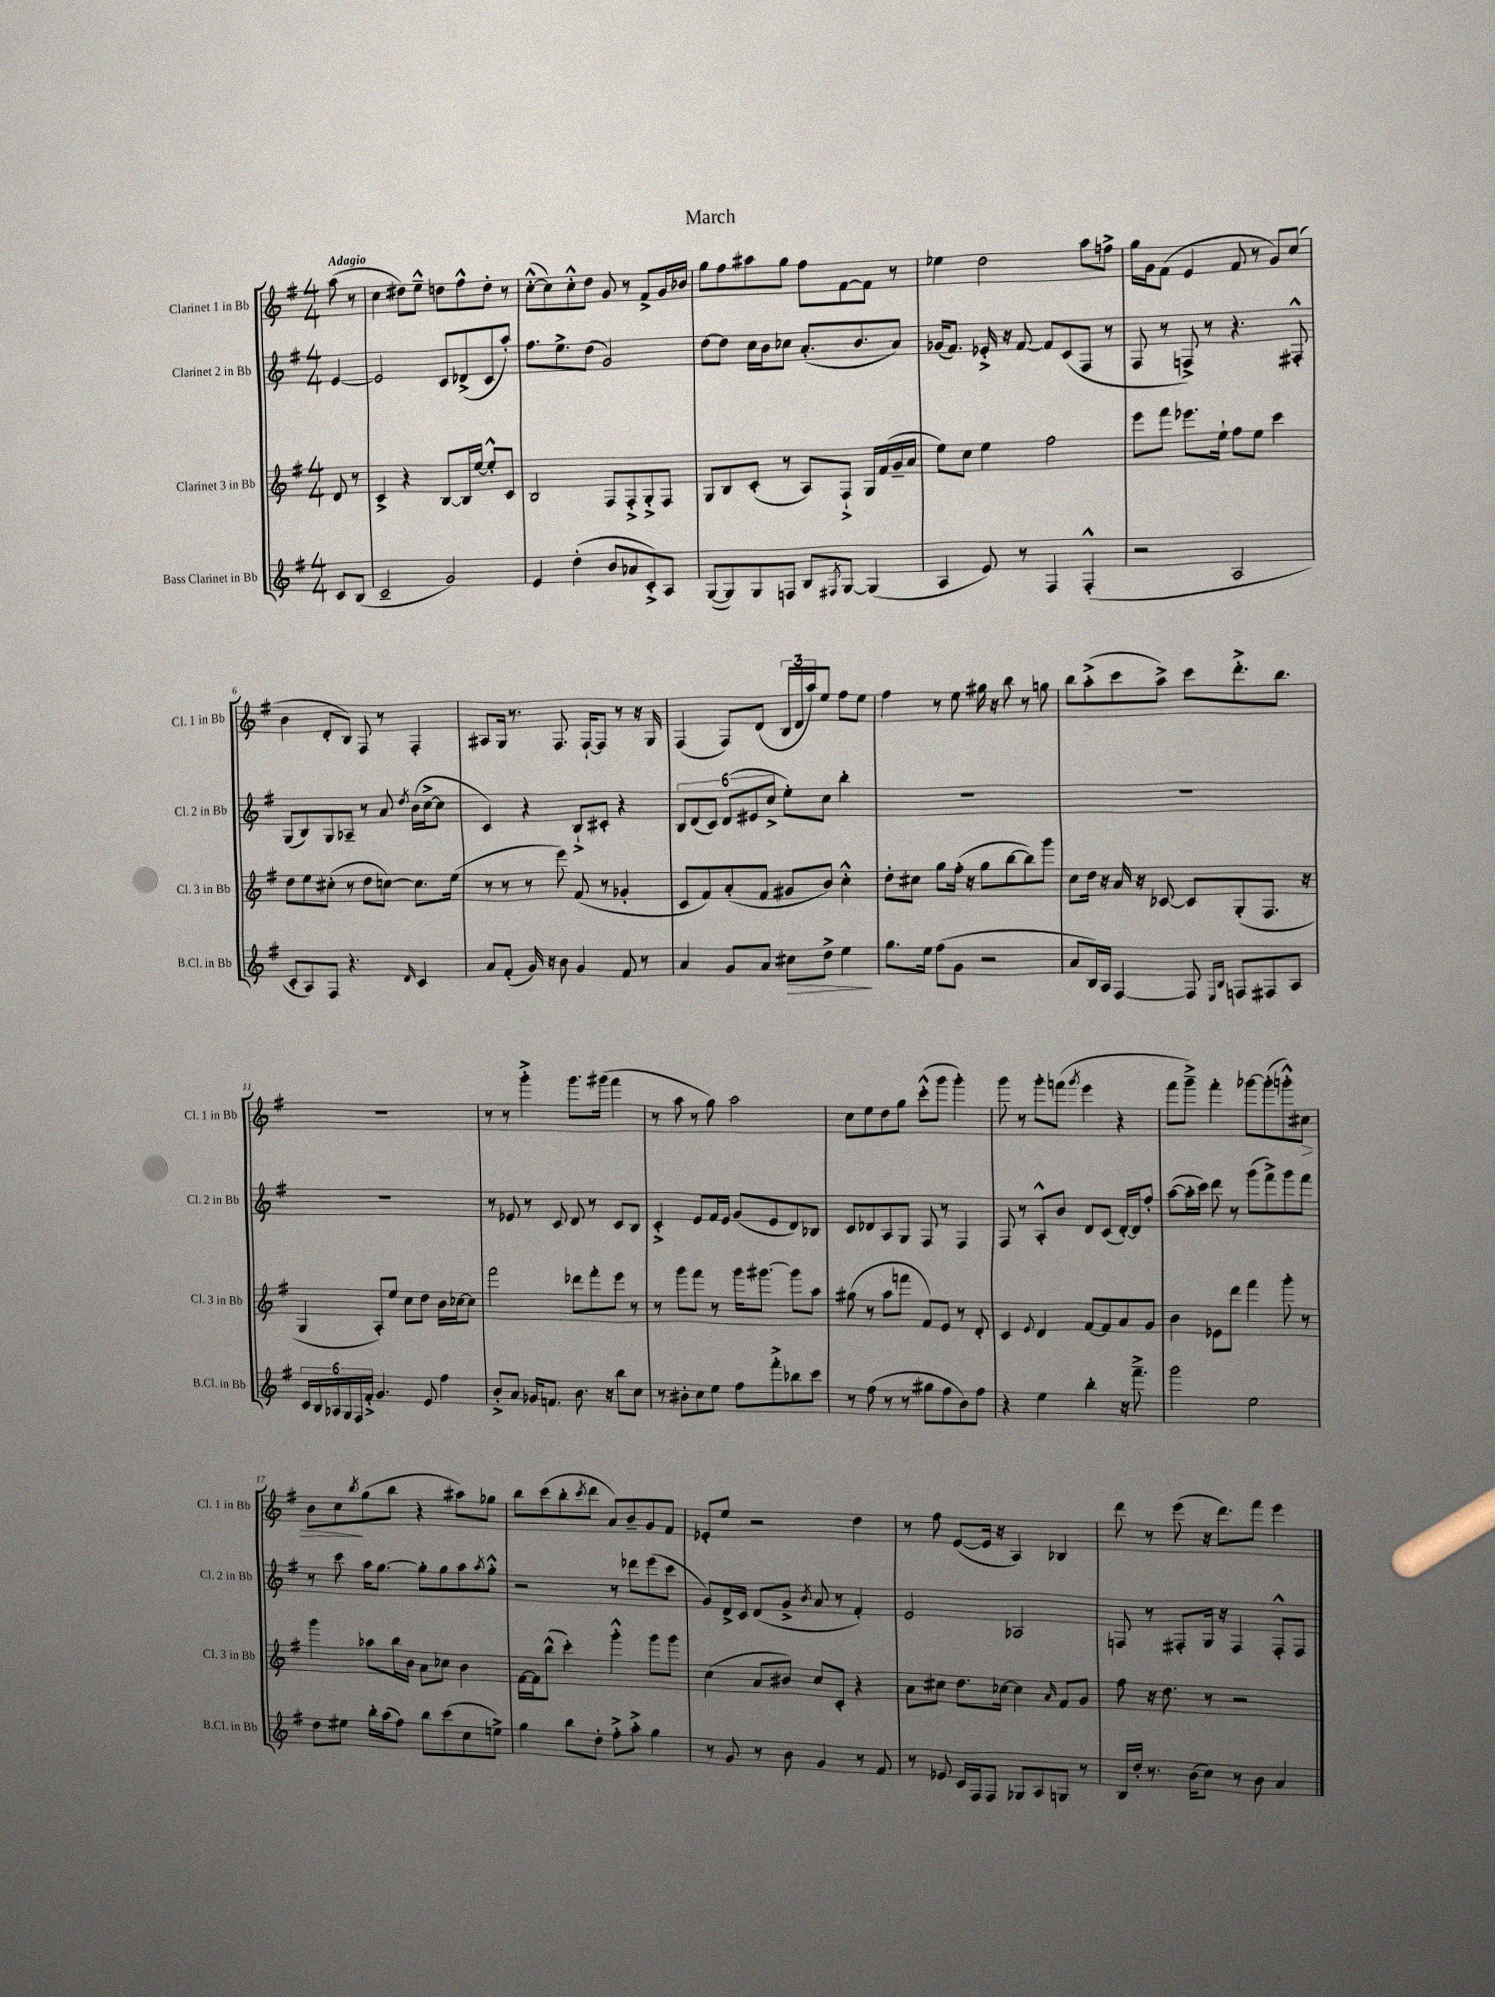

**kern	**kern	**kern	**kern
*staff4	*staff3	*staff2	*staff1
*clefG2	*clefG2	*clefG2	*clefG2
*k[f#]	*k[f#]	*k[f#]	*k[f#]
*M4/4	*M4/4	*M4/4	*M4/4
8c/L	8d/	[4e/	(8aa\
(8B/J	8r	.	8r
=	=	=	=
2c~/	4c^/	2e/]	4cc\
.	4r	.	8dd#\L)
.	.	.	8ee~^^\J
2g/)	[8B/L	8c/L	8dd\L
.	16B/]L	(8d-^/	8ff#^^\
.	[16ee/JJ	.	.
.	8ee'^^/]L	8c/	8dd'\J
.	8c/J	8aa'/J)	8r
=	=	=	=
4e/	2B/	8.ff#\L	([8cc'^^\L
.	.	.	8cc\])
.	.	8.ee^\	.
(4dd'\	.	.	8cc'^^\
.	.	(8dd\J	8dd\J
8b/L	8F#/L	2g/)	8g/
8a-/	8F#'^/	.	8r
8c'^/)	8G'^/	.	8f#^/L
8A/J	8F#/J	.	16g/L
.	.	.	16b-/JJ
=	=	=	=
([8G/L	8G/L	[8dd\L	8gg\L
8G/])	8B/	8dd\]J	8ff#\
8G/	(8c'/J	16cc\LL	8aa#\
.	.	16b\J	.
8F/J	8r	8cc-\J	8gg\J
8B/L	8A/L)	(8.a'/L	8ff#\L
8qF#/	.	.	.
[8G/J	8F#`^/J	.	[8f#\
.	.	8.b/	.
(4G/]	16G/LL	.	8f#\]J
.	(16f#/	.	.
.	16g~/	8a/J)	8r
.	16a/JJ	.	.
=	=	=	=
4A/	8ee\L)	(16g-/LK	4ee-\
.	.	8.f#/J)	.
.	8cc\J	.	.
8e/)	4ee\	16e-'^/	2dd\
.	.	16r	.
8r	.	[8f#/	.
4F#/	2ff#\	8f#/]L	.
.	.	(8c/	.
(4F#'^^/	.	8F#/J	8aa\L
.	.	8r	8ff^\J
=	=	=	=
2r	8eee\L	8F#/	16gg\LL
.	.	.	16g\J
.	8fff#\J	8r	(8f#\J
.	8.eee-\L	8F^/)	4e/
.	.	8r	.
.	16ee`\Jk	.	.
2A/	8ff#\L	4.r	8f#/
.	8ee\J	.	8r
.	4ccc\	.	8g/L)
.	.	8F#'^^/	(8cc/J
=	=	=	=
8c'/L	8dd\L	(8G/L	4b\
8A/)	8ee\	8B/)	.
8F#/J	(8cc#'\J	8G/	8d'/L
4.r	8r	8A-~/J	8B/J)
.	8dd\L	8r	8F#/
.	[8cc\J)	8a/	8r
16qqd/	.	8qdd/	.
4c/	8.cc\]L	(16b\LL	4F#'/
.	.	[16cc^\J	.
.	.	8cc\]J	.
.	(16ee\Jk	.	.
=	=	=	=
8a/L	8r	4c/)	8A#/L
(8f#'/J	8r	.	16G/Jk
.	.	.	8.r
16g/)	8r	4r	.
16r	.	.	.
8b\	8eee\)	.	8.F#/
4g/	(8f#/	8B`^/L	.
.	.	.	[16F#`/LK
.	8r	8c#'/J	8F#/]J
8f#/	4g-'/	4r	8r
8r	.	.	16r
.	.	.	16G/
=	=	=	=
4a/	8c/L	12B/L	(4F#/
.	.	(12d/	.
.	8f#/)	.	.
.	.	12c/J)	.
8g/L	(8a'/	(12d/L	8F#/L)
.	.	12e#/	.
8a/J	8f#/J	.	(8d/J
.	.	12cc^/J	.
8cc#\L	8g#/L	8ee'\L)	24B/LL
.	.	.	24d/
.	.	.	24aa/J)
8dd^\J	8b/J)	8cc\J	8ee/J
4ee\	4cc'^^\	4bb'\	8ff#\L
.	.	.	8ee\J
=	=	=	=
8.gg\L	8dd'\L	1r	4ff#\
.	8cc#\J	.	.
16ee\Jk	.	.	.
(8ff#\L	8gg\L	.	8r
8g\J	(16ff#'\Jk	.	8ee\
.	16r	.	.
2r	8gg\L	.	16gg#\
.	.	.	16r
.	[8bb\	.	8bb\
.	8bb\])	.	8r
.	8ggg\J	.	8gg\
=	=	=	=
8a/L	8cc\L	1r	8bb\L
16B/L)	16dd\Jk	.	(8aa'^\
16A/JJ	16r	.	.
[4F#/	16a/	.	8ccc\
.	16r	.	.
.	[8c-/	.	8aa^\J)
8F#/]	8c-/]L	.	8ccc\L
16qqE/LL	.	.	.
16qqB/JJ	.	.	.
8F/L	(8G'/	.	8.ddd'^\
8F#/	8.F#/J	.	.
.	.	.	8.bb\J
8A/J	.	.	.
.	16r	.	.
=	=	=	=
24c/LL	4G/	1r	1r
24B/	.	.	.
24A-/	.	.	.
24G/	.	.	.
24F#/	.	.	.
24f#'^/JJ	.	.	.
4.g/	8A'/L)	.	.
.	8ee/J	.	.
.	8cc\L	.	.
8e/	8dd\J	.	.
4ff#\	16b\LL	.	.
.	[16cc-\J	.	.
.	8cc-\]J	.	.
=	=	=	=
8b'^/L	2fff#\	8r	8r
8a/J	.	8e-/	8r
16g-/LK	.	8r	4ggg'^\
8.f/J	.	.	.
.	.	8c/	.
8.b\	8ddd-\L	8d/	8.ggg\L
.	8fff#'\	8r	.
16r	.	.	(16ggg#\Jk
8bb\L	8eee\J	8c/L	4fff#\
8cc\J	8r	8B/J	.
=	=	=	=
8r	8r	4c'^/	8r
8b#'\L	8ggg\L	.	8aa\
8cc\	8fff#\J	8e/L	8r
8ee\J	8r	16f#/L	8gg\)
.	.	16e/JJ	.
8ff#\L	16ggg\LK	(8g/L	2aa\
.	[8.ggg#\J	.	.
8fff#'^\	.	8e/	.
8bb-\	8ggg#\]L	8d/)	.
8ccc\J	8aa\J	8B-/J	.
=	=	=	=
8r	(8gg#\	8c/L	8cc\L
(8ff#\	8r	8d-/	8ee\
8r	8aa\L	8A/	8dd\
8r	8fff\J	8G/J	8gg\J
8gg#\L	8f#/L)	8F#/	(8ccc'^^\L
8ff#\	8e/J	8r	8ggg\J
8b\)	8r	4F#/	4ggg'\)
8ff#\J	8d'/	.	.
=	=	=	=
4r	4c/	8F#/	8ggg\
.	.	8r	8r
.	8qqe/	.	.
4ee\	4d/	8A'^^/L	8ggg'\L
.	.	8b/J	(8fff\J
.	.	.	8qggg/
4bb'\	[8f#/L	8d/L	4eee\
.	8f#/]	(8c/J	.
16r	8a/	[16d'/LL)	4r
8.fff#~^\	.	16d/]J	.
.	8g/J	8ff#'/J	.
=	=	=	=
2ggg\	4b\	([8aa\L	8fff#\L
.	.	16aa'\]L	8ggg~^\J)
.	.	16ccc\JJ)	.
.	8e-\L	8ddd\	4fff#'\
.	8ddd\J	8r	.
2ee\	4fff#\	(8ggg\L	[8ggg-\L
.	.	8fff#^\)	(8ggg-'\]
.	8ggg'\	8ggg\	8ggg'^^\)
.	8r	8fff#\J	8cc#\J
=	=	=	=
8dd\L	4ggg\	8r	8b\L
8ee#\J	.	8ccc\	8cc\
.	.	.	8qbb/
16bb'\LL	8aa-\L	16aa\LK	(8gg\
(16aa\J	.	[8.gg\J	.
8ff#\J)	16bb\L	.	8bb\J
.	16b\JJ	.	.
8bb\L	8a\L	8gg'\]L	4r
(8ccc\	8cc-\J	8gg\	.
8cc\	4b\	8aa\	8aa#\L)
.	.	8qaa/	.
8ee^\J)	.	8gg'^^\J	8gg-\J
=	=	=	=
4gg\	[16f#\LL	2r	8bb\L
.	16f#\]J	.	.
.	(8bb^^\J	.	(8ccc\
8bb\L	4ccc'\)	.	8bb'\
.	.	.	8qccc/
8dd'\J	.	.	8ddd\J
8ff#'^\L	4ggg'^^\	8r	8a/L)
8aa'^\J	.	8ddd-\L	8b~/
4gg\	8ggg\L	(8eee\	8g/
.	8ggg\J	8ccc\J	8f#/J
=	=	=	=
8r	(4cc\	8g/L)	8e-'/L
8g/	.	16d^/L	8ee/J
.	.	16c/JJ	.
8r	8a/L	(8d/L	2r
8b\	8b#/J)	8g^/J	.
.	.	8qb/	.
4g/	8cc/L	8a/	.
.	8c'/J	8r	.
8r	4r	4f#'/)	4dd\
8f#/	.	.	.
=	=	=	=
8r	8a\L	2e/	8r
8e-/	8cc#\J	.	8ff#\
16c/LL	8.dd\L	.	([8e/L
16F#/J	.	.	.
8F#/J	.	.	16e/]Jk
.	[16cc-\Jk	.	16r
8G-/L	4cc-\]	2A-/	4A/)
8A/	.	.	.
.	16qqa/	.	.
8G/J	8f#/L	.	4B-/
8r	8g/J	.	.
=	=	=	=
16B/LL	8ff#\	8F/	8ddd\
16dd'/JJ	.	.	.
8.r	16r	8r	8r
.	8.dd\	.	.
.	.	8F#'/L	(8eee\
(16b\LK	.	.	.
8cc\J)	8r	16G/Jk	16r
.	.	16r	8.ddd\L)
8r	2r	4F#/	.
8b\	.	.	8fff#\J
4a/	.	8F#'^^/L	4eee\
.	.	8F#/J	.
==	==	==	==
*-	*-	*-	*-
